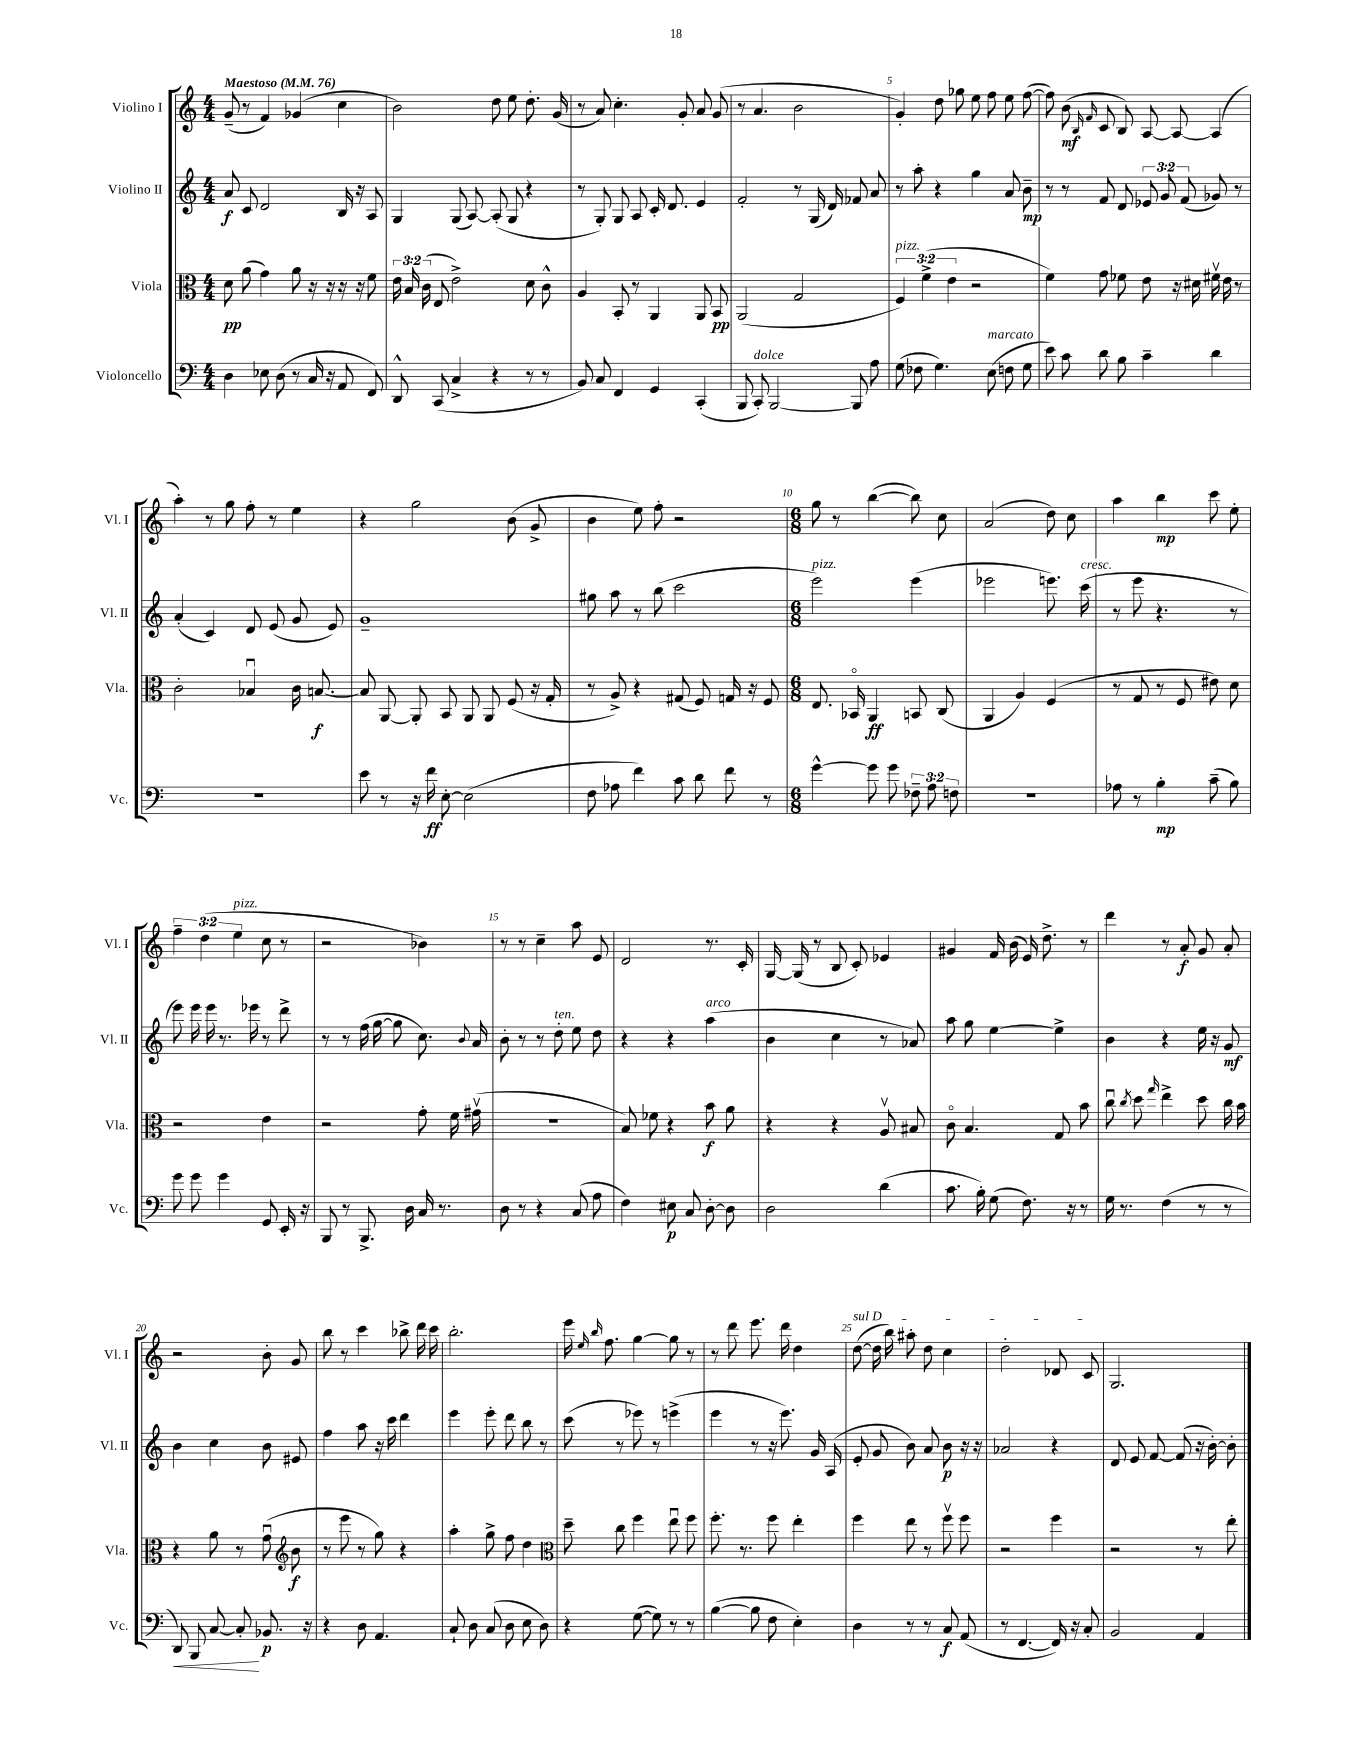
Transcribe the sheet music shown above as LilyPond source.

<<
\new StaffGroup <<
\new Staff = "s0" \with { instrumentName = "Violino I" shortInstrumentName = "Vl. I" } {
    \clef treble \key c \major \numericTimeSignature \time 4/4 \override Staff.TupletNumber.text = #tuplet-number::calc-fraction-text \tempo "Maestoso" 4 = 76
    \autoBeamOff g'8--( r8 f'4) ges'4( c''4 |
    b'2) d''8 e''8 d''8.-. g'16( |
    r8 a'8) c''4.-. g'8-. a'8 g'8( |
    r8 a'4. b'2 |
    g'4-.) d''8 ges''8 e''8 f''8 e''8 f''8~( |
    f''8) b'8\mf( \grace { b16 f'16 } c'8 b8) a8~ a8~ a4( |
    a''4-.) r8 g''8 f''8-. r8 e''4 |
    r4 g''2 b'8( g'8-> |
    b'4 e''8) f''8-. r2 |
    \numericTimeSignature \time 6/8 g''8 r8 b''4~( b''8) c''8 |
    a'2( d''8) c''8 |
    a''4 b''4\mp c'''8 e''8-. |
    \tuplet 3/2 { f''4-- d''4( e''4^\markup { \italic "pizz." } } c''8 r8 |
    r2 bes'4) |
    r8 r8 c''4-- a''8 e'8 |
    d'2 r8. c'16-. |
    g16~ g16( r8 b8 c'8-.) ees'4 |
    gis'4 f'16 b'16( e'16) d''8.-> r8 |
    d'''4 r8 a'8-.\f g'8 a'8-. |
    r2 b'8-. g'8 |
    b''8 r8 c'''4 bes''8-> d'''16 c'''16 |
    b''2.-. |
    e'''16 \grace { e''16 b''16 } f''8. g''4~ g''8 r8 |
    r8 d'''8 e'''8. d'''16 d''4 |
    \once \override TextSpanner.bound-details.left.text = \markup { \italic "sul D" } d''8~\startTextSpan( d''16 b''16) ais''8-. d''8 c''4 |
    d''2-. des'8 c'8\stopTextSpan |
    g2. \bar "|." |
}
\new Staff = "s1" \with { instrumentName = "Violino II" shortInstrumentName = "Vl. II" } {
    \clef treble \key c \major \numericTimeSignature \time 4/4 \override Staff.TupletNumber.text = #tuplet-number::calc-fraction-text
    \autoBeamOff a'8\f c'8 d'2 b16 r16 a8 |
    g4 g8( a8~) a8-.( g8 r4 |
    r8 g8-.) g8 a8 c'16-. d'8. e'4 |
    f'2-. r8 g16( d'16) fes'8 a'8 |
    r8 a''8-. r4 g''4 a'8 b'8--\mp |
    r8 r8 f'8 d'8 \tuplet 3/2 { ees'8 g'8 f'8( } ges'8) r8 |
    a'4-.( c'4) d'8 e'8( g'8 e'8) |
    g'1-- |
    gis''8 a''8 r8 b''8( c'''2 |
    \numericTimeSignature \time 6/8 e'''2^\markup { \italic "pizz." }) e'''4( |
    ees'''2 e'''8.) c'''16^\markup { \italic "cresc." }( |
    r8 e'''8 r4. r8 |
    e'''8) e'''16 e'''16 r8. ees'''16 r8 d'''8-> |
    r8 r8 f''16( g''16~ g''8 c''8.) \appoggiatura { b'8 } a'16 |
    b'8-. r8 r8 d''8-.^\markup { \italic "ten." } e''8 d''8 |
    r4 r4 a''4^\markup { \italic "arco" }( |
    b'4 c''4 r8 aes'8) |
    a''8 g''8 e''4~ e''4-> |
    b'4 r4 e''16 r16 g'8\mf |
    b'4 c''4 b'8 eis'8 |
    f''4 a''8 r16 c'''16 d'''4 |
    e'''4 e'''8-. d'''8 b''8 r8 |
    c'''8( r8 ees'''8) r8 e'''4->( |
    e'''4 r8 r16 e'''8.) g'16 a16( |
    e'8-. g'8 b'8) a'8 b'8\p r16 r16 |
    aes'2 r4 |
    d'8 e'8 f'8~ f'8( r16 b'16~-.) b'8-. \bar "|." |
}
\new Staff = "s2" \with { instrumentName = "Viola" shortInstrumentName = "Vla." } {
    \clef alto \key c \major \numericTimeSignature \time 4/4 \override Staff.TupletNumber.text = #tuplet-number::calc-fraction-text
    \autoBeamOff d'8\pp a'8( g'4) a'8 r16 r16 r16 r16 f'8 |
    \tuplet 3/2 { e'16 b16 c'16( } e8 e'2->) d'8 c'8-^ |
    a4 b,8-. r8 a,4 a,8 b,8\pp |
    a,2( g2 |
    \tuplet 3/2 { f4^\markup { \italic "pizz." }) f'4->( e'4 } r2 |
    f'4) g'8 fes'8 e'8 r16 dis'16 fis'16\upbow e'16 r8 |
    c'2-. bes4\downbow c'16 b8.~\f |
    b8 a,8~ a,8-. b,8 a,8 a,8 f8( r16 g16-. |
    r8 a8->) r4 gis8( f8) g16 r16 f8 |
    \numericTimeSignature \time 6/8 e8. bes,16\flageolet a,4\ff b,8 c8( |
    a,4 a4) f4( |
    r8 g8 r8 f8 eis'8) d'8 |
    r2 e'4 |
    r2 g'8-. f'16 gis'16\upbow( |
    R2. |
    b8) fes'8 r4 b'8\f a'8 |
    r4 r4 a8\upbow bis8 |
    c'8\flageolet b4. g8 b'8 |
    c''8\downbow \acciaccatura { c''8 } d''8 \grace { g''16 } e''4-> d''8 c''16 b'16 |
    r4 a'8 r8 g'8\downbow( b'8\f |
    \clef treble r8 e'''8 r8 g''8) r4 |
    a''4-. g''8-> f''8 d''4 |
    \clef alto d''8-- c''8 f''4 e''8\downbow f''8 |
    f''8.-. r8. f''8 e''4-. |
    f''4 e''8 r8 f''8\upbow f''8 |
    r2 f''4 |
    r2 r8 e''8-. \bar "|." |
}
\new Staff = "s3" \with { instrumentName = "Violoncello" shortInstrumentName = "Vc." } {
    \clef bass \key c \major \numericTimeSignature \time 4/4 \override Staff.TupletNumber.text = #tuplet-number::calc-fraction-text
    \autoBeamOff d4 ees8 d8( r8 c16 r16 a,8 f,8) |
    d,8-^ c,8( c4-> r4 r8 r8 |
    b,8) c8 f,4 g,4 c,4-.( |
    b,,8 c,8-.^\markup { \italic "dolce" }) b,,2~ b,,8 a8 |
    g8( fes8 g4.) e8^\markup { \italic "marcato" }( f8 g8 |
    e'8) c'8 d'8 b8 c'4-- d'4 |
    R1 |
    e'8 r8 r16 f'16\ff e8~-. e2( |
    f8 aes8 f'4) c'8 d'8 f'8 r8 |
    \numericTimeSignature \time 6/8 g'4~-^ g'8 g'8 \tuplet 3/2 { fes8-- a8 f8 } |
    R2. |
    aes8 r8 b4-.\mp c'8--( b8) |
    g'8 g'8 g'4 g,8 e,16-. r16 |
    b,,8 r8 b,,8.-> d16 c16 r8. |
    d8 r8 r4 c8( a8 |
    f4) eis8\p c8 d8~-. d8 |
    d2 d'4( |
    c'8. b16-.) g8( f8.) r16 r8 |
    g16 r8. f4( r8 r8 |
    d,8\<) b,,8 c8~ c8-.\! bes,8.\p r16 |
    r4 d8 a,4. |
    c8-! d8 c8( d8 e8 d8) |
    r4 g8~( g8) r8 r8 |
    b4~( b8 f8 e4-.) |
    d4 r8 r8 c8\f a,8( |
    r8 f,4.~ f,16) r16 c8-. |
    b,2 a,4 \bar "|." |
}
>>
>>
\layout { \context { \Score \override BarNumber.break-visibility = ##(#f #t #t) barNumberVisibility = #(every-nth-bar-number-visible 5) } }
